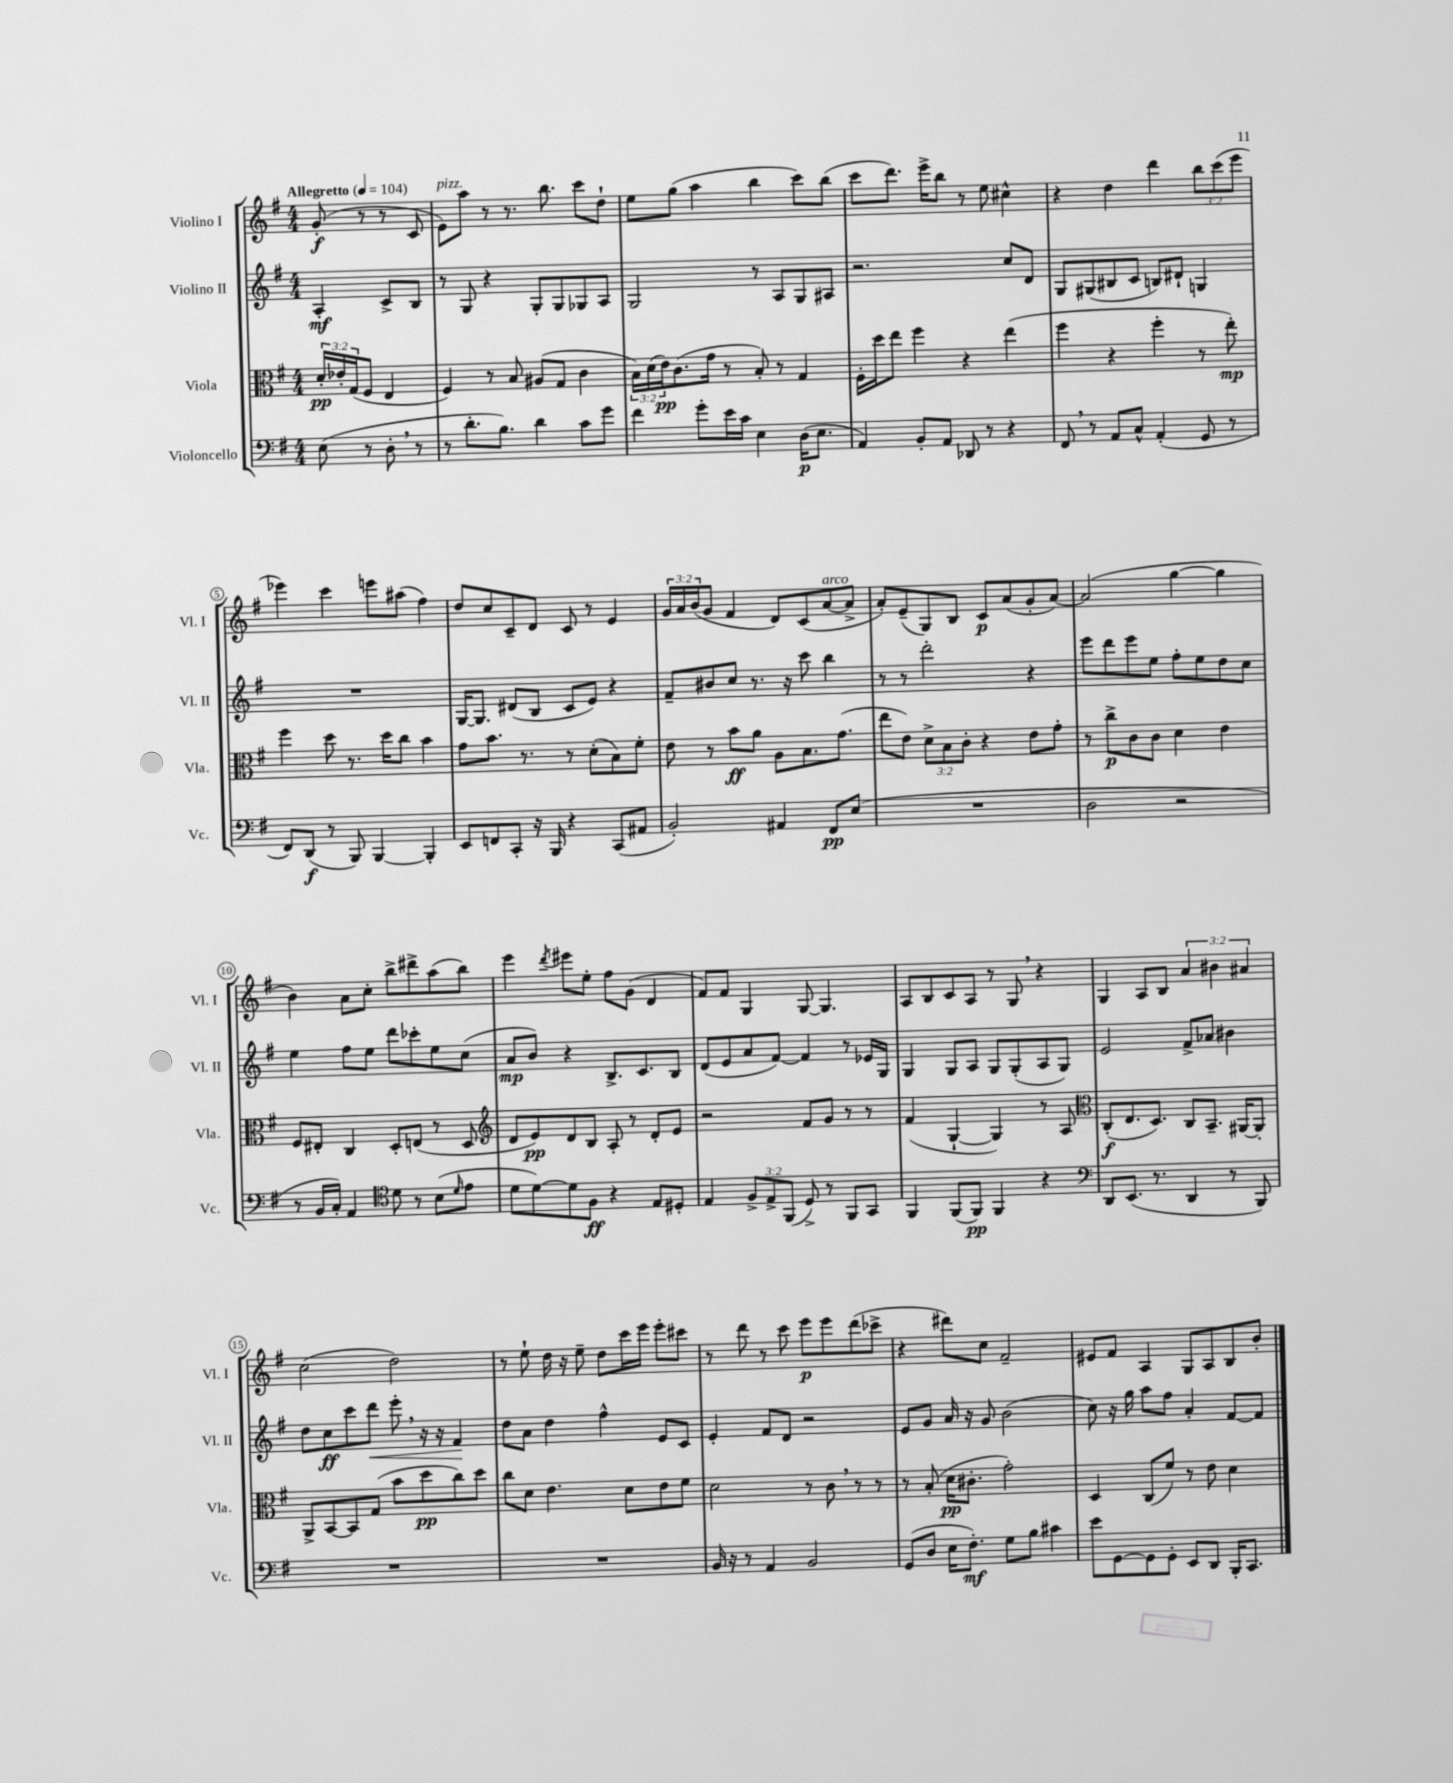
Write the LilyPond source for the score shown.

<<
\new StaffGroup <<
\new Staff = "s0" \with { instrumentName = "Violino I" shortInstrumentName = "Vl. I" } {
    \clef treble \key g \major \numericTimeSignature \time 4/4 \override Staff.TupletNumber.text = #tuplet-number::calc-fraction-text \partial 2 \tempo "Allegretto" 4 = 104
    g'8-.\f( r8 r8 c'8 |
    e'8^\markup { \italic "pizz." }) a''8 r8 r8. b''8. c'''8 d''8-! |
    e''8 g''8( a''4 b''4 c'''8) b''8( |
    c'''8 d'''8.) e'''16-> b''8 r8 e''8 cis''4-^ |
    r4 d''4 d'''4 \tuplet 3/2 { b''8 c'''8( e'''8 } |
    ees'''4) c'''4 e'''8 ais''8( fis''4) |
    d''8 c''8 c'8-- d'8 c'8 r8 e'4 |
    \tuplet 3/2 { g'16 a'16 b'16( } g'8 fis'4 d'8) c'8( a'8~^\markup { \italic "arco" } a'8-> |
    a'8-.) e'8--( g8) b8 c'8\p a'8( g'8-. a'8~) |
    a'2( g''4~ g''4 |
    b'4) a'8 c''8-. b''8-> dis'''8-> a''8( b''8) |
    e'''4 \acciaccatura { d'''8 } eis'''8 e''8-. fis''8 g'8( d'4 |
    fis'8) fis'8 g4 g8~ g4. |
    a8 b8 c'8 a8 r8 g8 \breathe r4 |
    g4 a8 b8 \tuplet 3/2 { a'4 bis'4 ais'4 } |
    c''2( d''2) |
    r8 e''8-! d''16 r16 e''8-- d''8 c'''16 e'''16 e'''8-. cis'''8 |
    r8 d'''8 r8 c'''8 e'''8\p e'''8 d'''8( ces'''8-> |
    r4 dis'''8) c''8 fis'2-- |
    eis'8 fis'8 a4 g8 a8 b8 b'8-. \bar "|." |
}
\new Staff = "s1" \with { instrumentName = "Violino II" shortInstrumentName = "Vl. II" } {
    \clef treble \key g \major \numericTimeSignature \time 4/4 \partial 2
    a4-.\mf c'8-> b8 |
    r8 g8 r4 g8-. g8 ges8 a8 |
    g2 r8 a8 g8 ais8 |
    r2. c''8 d'8 |
    g8 gis8( bis8 c'8 b8) dis'8-! g4 |
    R1 |
    g16~ g8. dis'8( b8 c'8 e'8) r4 |
    fis'8-- bis'8 c''8 r8. r16 c'''8 b''4 |
    r8 r8 d'''2-. r4 |
    e'''8 d'''8 e'''8 e''8 fis''8-. e''8 d''8 c''8 |
    e''4 fis''8 e''8 d'''8 ces'''8-. e''8 c''8( |
    a'8\mp b'8) r4 b8.-> c'8. b8 |
    d'8( e'8 a'8 fis'8~) fis'4 r8 ees'16 g16 |
    g4 g8 a8 g8 g8-.( a8 g8) |
    e'2 fis'8-> aes'8 bis'4 |
    d''8 c''8\ff c'''8 d'''8\< e'''8-. \breathe r16 r16 fis'4\! |
    d''8 a'8 d''4 fis''4-^ e'8 c'8 |
    e'4-. fis'8 d'8 r2 |
    e'8 g'8 a'16 r16 g'8 b'2( |
    c''8) r16 g''16 a''8 fis''8 a'4-. fis'8~ fis'8 \bar "|." |
}
\new Staff = "s2" \with { instrumentName = "Viola" shortInstrumentName = "Vla." } {
    \clef alto \key g \major \numericTimeSignature \time 4/4 \override Staff.TupletNumber.text = #tuplet-number::calc-fraction-text \partial 2
    \tuplet 3/2 { d'16-.\pp ees'16-. g16( } fis8 e4 |
    fis4) r8 b8 ais8( g8 c'4 |
    \tuplet 3/2 { b16) d'16( e'16\pp) } c'8.( g'16 r8 b8-.) r8 g4 |
    fis16-. d''16 e''8 fis''4 r4 e''4( |
    fis''4 r4 fis''4-. r8 e''8-.\mp) |
    fis''4 d''8 r8. d''16 c''8 b'4 |
    g'8 b'8. r8. r8 d'8-.( b8) fis'8-. |
    e'8 r8 b'8\ff a'8 a8 b8. g'8.( |
    e''8 e'8) \tuplet 3/2 { d'8-> b8 c'8-. } r4 e'8 g'8-. |
    r8 c''8->\p c'8 c'8 d'4 e'4 |
    fis8 eis8-. c4 d8-. e8( r8 d8 |
    \clef treble d'8 e'8\pp) d'8 b8 a8-. r8 d'8-. e'8 |
    r2 fis'8 g'8 r8 r8 |
    fis'4( g4~-! g4) r8 a8 |
    \clef alto c8-.\f( e8. d8.) c8 b,8.-- ais,16~ ais,8-. |
    a,8-> b,8~ b,8 g8( b'8 d''8\pp c''8) d''8 |
    c''8 d'8 e'4. d'8 e'8 fis'8 |
    d'2 r8 c'8 \breathe r8 r8 |
    r8 b8-.( d'16\pp cis'8.-. g'2-.) |
    d4 c8( fis'8) r8 e'8 d'4 \bar "|." |
}
\new Staff = "s3" \with { instrumentName = "Violoncello" shortInstrumentName = "Vc." } {
    \clef bass \key g \major \numericTimeSignature \time 4/4 \override Staff.TupletNumber.text = #tuplet-number::calc-fraction-text \partial 2
    e8( r8 d8-. \breathe r8 |
    r8 d'8.-. b8.) d'4 c'8 g'8 |
    fis'4 g'8-. e'16 c'16 e4 d16\p( e8. |
    a,4) b,8-. a,8 des,8 r8 r4 |
    fis,8 \breathe r8 a,8 c8-^ a,4-.( g,8 r8 |
    fis,8) d,8\f( r8 b,,8) b,,4~ b,,4-. |
    e,8 f,8 c,8-. r16 b,,16 r4 c,8( ais,8 |
    b,2-.) ais,4 fis,8\pp e8( |
    R1 |
    d2 r2 |
    r8 b,16 c16-.) a,4 \clef tenor d'8 r8 b8( \grace { d'16 } e'8 |
    d'8 d'8~) d'8 fis8\ff r4 e8 dis8-. |
    e4 \tuplet 3/2 { fis8-> e8-> fis,8( } d8->) r8 fis,8 g,8 |
    fis,4 fis,8( fis,8\pp) fis,4 r4 |
    \clef bass d,8 e,8.( r8. d,4 r8 b,,8) |
    R1 |
    R1 |
    b,16 r16 r8 a,4 b,2 |
    g,8( d8 e16 fis8.-.\mf) g8 b8 cis'4 |
    e'8 g,8~ g,8 g,8-. e,8 d,8 b,,16-. c,8. \bar "|." |
}
>>
>>
\layout { \context { \Score \override BarNumber.stencil = #(make-stencil-circler 0.1 0.3 ly:text-interface::print) } }
